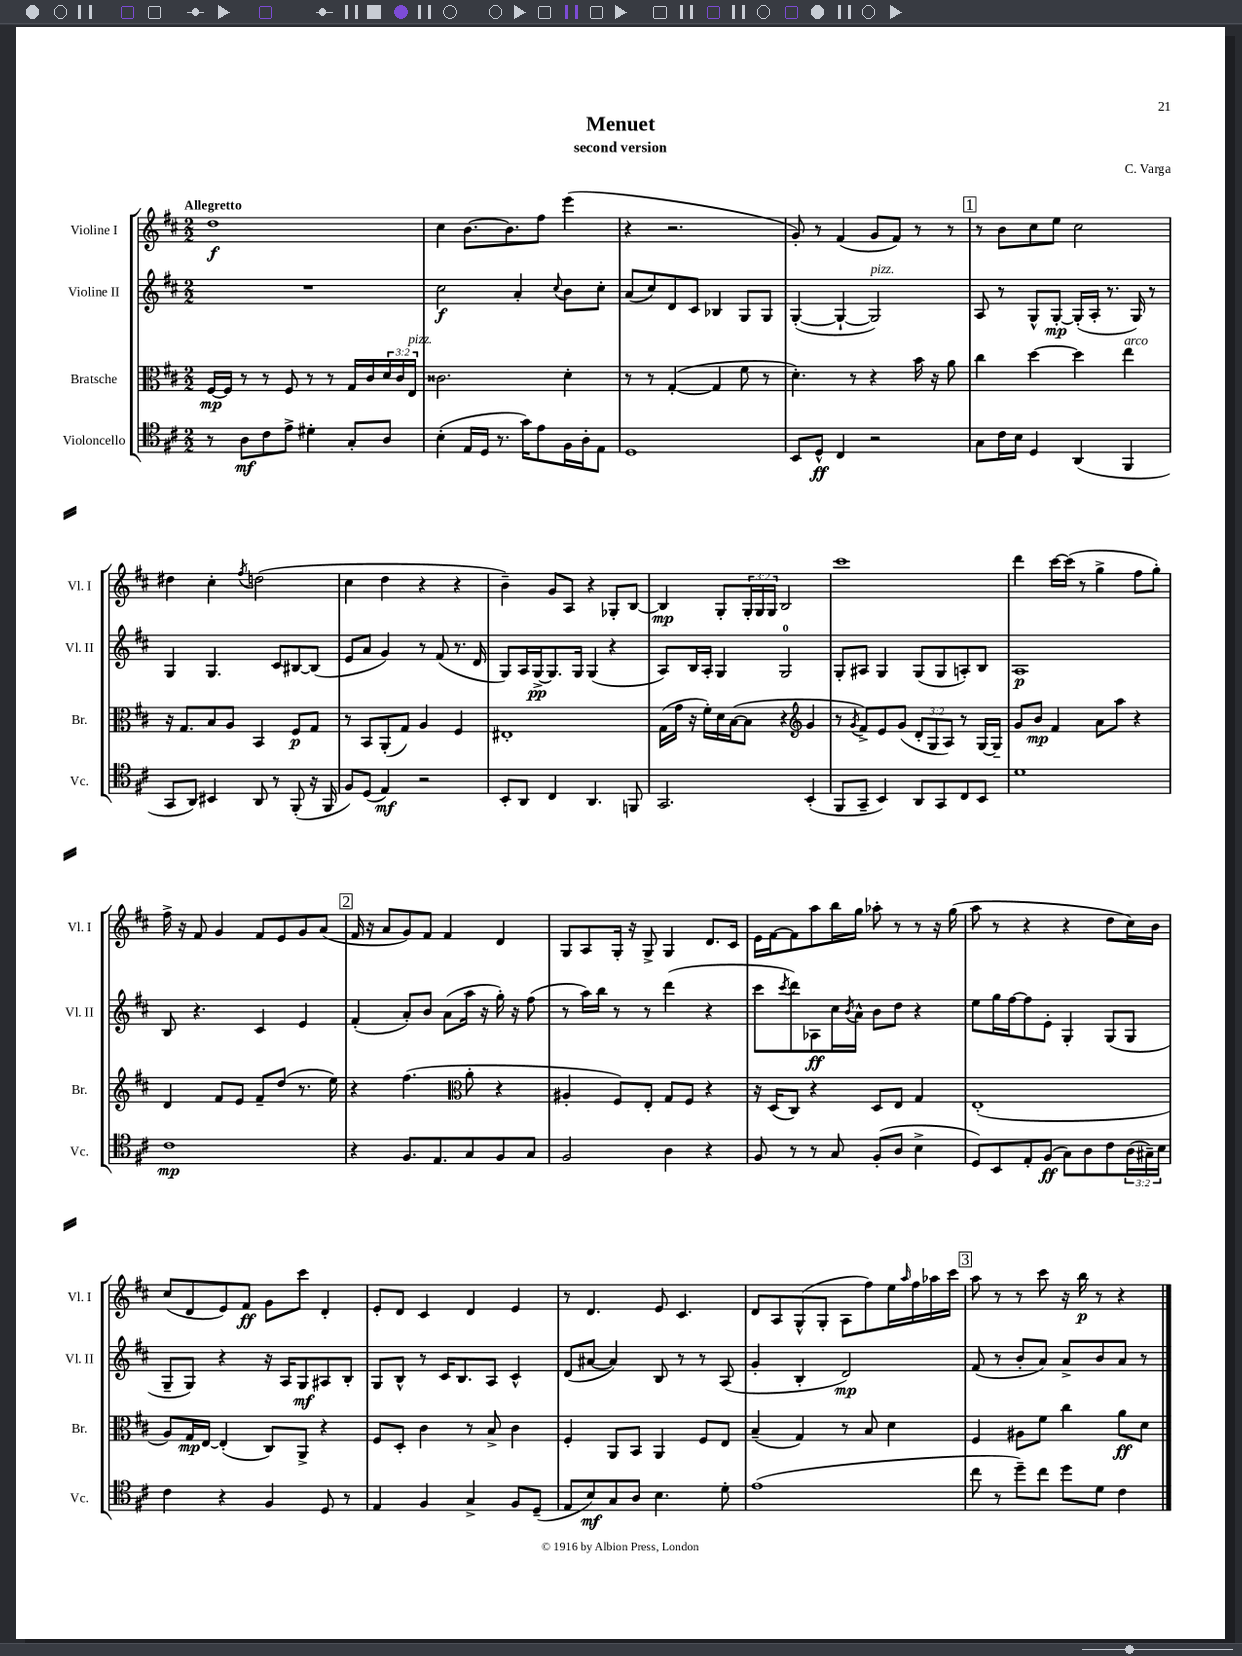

**kern	**dynam	**kern	**dynam	**kern	**dynam	**kern	**dynam
*part4	*part4	*part3	*part3	*part2	*part2	*part1	*part1
*staff4	*staff4	*staff3	*staff3	*staff2	*staff2	*staff1	*staff1
*I"Violoncello	*	*I"Bratsche	*	*I"Violine II	*	*I"Violine I	*
*I'Vc.	*	*I'Br.	*	*I'Vl. II	*	*I'Vl. I	*
*clefC4	*	*clefC3	*	*clefG2	*	*clefG2	*
*k[f#c#]	*	*k[f#c#]	*	*k[f#c#]	*	*k[f#c#]	*
*M2/2	*	*M2/2	*	*M2/2	*	*M2/2	*
=1	=1	=1	=1	=1	=1	=1	=1
!	!	!	!	!	!	!LO:TX:a:B:t=Allegretto	!
8r	.	[16F#/LL	mp	1r	.	1dd	f
.	.	16F#/JJ]	.	.	.	.	.
8A\L	mf	8r	.	.	.	.	.
8c#\	.	8r	.	.	.	.	.
8e^\J	.	8F#/	.	.	.	.	.
4d#X'\	.	8r	.	.	.	.	.
.	.	8r	.	.	.	.	.
8G'/L	.	16G/LL	.	.	.	.	.
.	.	16c#/	.	.	.	.	.
8A/J	.	24d/	.	.	.	.	.
.	.	24c#/	.	.	.	.	.
!	!	!LO:TX:a:i:t=pizz.	!	!	!	!	!
.	.	24E/JJ	.	.	.	.	.
=2	=2	=2	=2	=2	=2	=2	=2
(4B'\	.	2.c##X\	.	2cc#\	f	4cc#\	.
16E/LL	.	.	.	.	.	[8.b\L	.
16D/JJ	.	.	.	.	.	.	.
8.r	.	.	.	.	.	.	.
.	.	.	.	.	.	8.b\]	.
.	.	.	.	4a'/	.	.	.
16g\KL)	.	.	.	.	.	.	.
8e\	.	.	.	.	.	8ff#\J	.
.	.	.	.	8qqcc#/	.	.	.
16F#\L	.	4d'\	.	8b\L	.	(4eee\	.
16A'\J	.	.	.	.	.	.	.
8E\J	.	.	.	8cc#'\J	.	.	.
=3	=3	=3	=3	=3	=3	=3	=3
1D	.	8r	.	(8a/L	.	4r	.
.	.	8r	.	8cc#/)	.	.	.
.	.	([4G'/	.	8d/	.	2.r	.
.	.	.	.	8c#/J	.	.	.
.	.	4G/]	.	4B-X/	.	.	.
.	.	8f#\	.	8G/L	.	.	.
.	.	8r	.	8G/J	.	.	.
=4	=4	=4	=4	=4	=4	=4	=4
8BB/L	.	4.d'\)	.	([4G'/	.	8g'/)	.
8D^^/J	ff	.	.	.	.	8r	.
4C#/	.	.	.	4G`/_	.	(4f#/	.
.	.	8r	.	.	.	.	.
!	!	!	!	!LO:TX:a:i:t=pizz.	!	!	!
2r	.	4r	.	2G/])	.	8g/L	.
.	.	.	.	.	.	8f#/J)	.
.	.	16b\	.	.	.	8r	.
.	.	16r	.	.	.	.	.
.	.	8a\	.	.	.	8r	.
!!LO:REH:place=s1:t=1
=5	=5	=5	=5	=5	=5	=5	=5
8G\L	.	4cc#\	.	8A/	.	8r	.
16c#\L	.	.	.	8r	.	8b\L	.
16B\JJ	.	.	.	.	.	.	.
4D/	.	[4dd\	.	8G^^/L	.	8cc#\	.
.	.	.	.	[8G'/J	mp	8ee\J	.
(4AA/	.	4dd\]	.	(16G'/LL]	.	2cc#\	.
.	.	.	.	16A'/JJ	.	.	.
.	.	.	.	8.r	.	.	.
!	!	!LO:TX:a:i:t=arco	!	!	!	!	!
4FF#/	.	4ee\	.	.	.	.	.
.	.	.	.	16G/)	.	.	.
.	.	.	.	8r	.	.	.
!!LO:LB:g=z
=6	=6	=6	=6	=6	=6	=6	=6
8GG/L	.	16r	.	4G/	.	4dd#X\	.
.	.	8.G/L	.	.	.	.	.
8AA/J)	.	.	.	.	.	.	.
4BB#X/	.	8B/	.	4.G/	.	4cc#'\	.
.	.	8A/J	.	.	.	.	.
.	.	.	.	.	.	8qff#/	.
8AA/	.	4BB/	.	.	.	(2ddn\	.
8r	.	.	.	8c#/L	.	.	.
(8FF#'/	.	8F#/L	p	[8B#X/	.	.	.
16r	.	8G/J	.	(8B#/J]	.	.	.
16FF#/	.	.	.	.	.	.	.
=7	=7	=7	=7	=7	=7	=7	=7
8F#/L)	.	8r	.	8e/L	.	4cc#\	.
(8D/J	.	8BB/L	.	8a/J	.	.	.
4E/)	mf	(8AA'/	.	4g/)	.	4dd\	.
.	.	8G/J)	.	.	.	.	.
2r	.	4A/	.	8r	.	4r	.
.	.	.	.	(8f#/	.	.	.
.	.	4F#/	.	8.r	.	4r	.
.	.	.	.	16d/	.	.	.
=8	=8	=8	=8	=8	=8	=8	=8
8BB'/L	.	1E#X'	.	8G/L)	.	4b~\)	.
8AA/J	.	.	.	16A/L	.	.	.
.	.	.	.	[16G^/J	pp	.	.
4C#/	.	.	.	8.G/]	.	8g/L	.
.	.	.	.	.	.	8A/J	.
.	.	.	.	16G/Jk	.	.	.
4.AA/	.	.	.	(4G/	.	4r	.
.	.	.	.	4r	.	8G-X'/L	.
8FFn/	.	.	.	.	.	[8B/J	.
=9	=9	=9	=9	=9	=9	=9	=9
2.GG/	.	(16G\LL	.	8A/L)	.	4B/]	mp
.	.	16g\JJ	.	.	.	.	.
.	.	16r	.	16B/L	.	.	.
.	.	16f#'\LL)	.	16A'/JJ	.	.	.
.	.	16d\	.	4G/	.	8G'/L	.
.	.	([16B\J	.	.	.	.	.
.	.	8B\J]	.	.	.	24G'/L	.
.	.	.	.	.	.	24G/	.
.	.	.	.	.	.	24G/JJ	.
.	.	4r	.	2G/	.	2B/	.
*	*	*clefG2	*	*	*	*	*
(4BB'/	.	4g/	.	.	.	.	.
=10	=10	=10	=10	=10	=10	=10	=10
8FF#/L	.	8r	.	8G'/L	.	1ccc#	.
.	.	8qg/	.	.	.	.	.
8GG~/J	.	8f#^/L)	.	8A#X/J	.	.	.
4BB/)	.	8e/	.	4G/	.	.	.
.	.	(8g/J	.	.	.	.	.
8AA/L	.	12d'/L	.	(8G/L	.	.	.
.	.	12G/	.	.	.	.	.
8GG/	.	.	.	8G/	.	.	.
.	.	12A/J)	.	.	.	.	.
8C#/	.	8r	.	8An'/)	.	.	.
8BB/J	.	[16G/LL	.	8B/J	.	.	.
.	.	16G~/JJ]	.	.	.	.	.
=11	=11	=11	=11	=11	=11	=11	=11
1d	.	8g/L	.	1A	p	4ddd\	.
.	.	8b/J	mp	.	.	.	.
.	.	4f#/	.	.	.	[16ccc#\LL	.
.	.	.	.	.	.	(16ccc#\JJ]	.
.	.	.	.	.	.	8r	.
.	.	8a\L	.	.	.	4gg^\	.
.	.	8aa\J	.	.	.	.	.
.	.	4r	.	.	.	8ff#\L	.
.	.	.	.	.	.	8gg'\J)	.
!!LO:LB:g=z
=12	=12	=12	=12	=12	=12	=12	=12
1c#	mp	4d/	.	8B/	.	16ff#^\	.
.	.	.	.	.	.	16r	.
.	.	.	.	4.r	.	8f#/	.
.	.	8f#/L	.	.	.	4g/	.
.	.	8e/J	.	.	.	.	.
.	.	8f#~/L	.	4c#/	.	8f#/L	.
.	.	(8dd/J	.	.	.	8e/	.
.	.	8.r	.	4e/	.	8g/	.
.	.	.	.	.	.	(8a/J	.
.	.	16ee\)	.	.	.	.	.
!!LO:REH:place=s1:t=2
=13	=13	=13	=13	=13	=13	=13	=13
4r	.	4r	.	(4f#'/	.	16f#/	.
.	.	.	.	.	.	16r	.
.	.	.	.	.	.	8a/L	.
8.F#/L	.	(4.ff#\	.	8a'/L)	.	8g/)	.
.	.	.	.	8b/J	.	8f#/J	.
8.E/	.	.	.	.	.	.	.
.	.	.	.	(8a\L	.	4f#/	.
*	*	*clefC3	*	*	*	*	*
8G/	.	8a'\	.	16aa\Jk	.	.	.
.	.	.	.	16r	.	.	.
8F#/	.	4r	.	16gg'\)	.	4d/	.
.	.	.	.	16r	.	.	.
8G/J	.	.	.	(8ff#\	.	.	.
=14	=14	=14	=14	=14	=14	=14	=14
2F#/	.	4A#X'/	.	8r	.	8G/L	.
.	.	.	.	16aa\LL)	.	8A/	.
.	.	.	.	16bb\JJ	.	.	.
.	.	8F#/L)	.	8r	.	16G'/Jk	.
.	.	.	.	.	.	16r	.
.	.	8E'/J	.	8r	.	8G^/	.
4A\	.	8G/L	.	(4ddd\	.	4G/	.
.	.	8F#/J	.	.	.	.	.
4r	.	4r	.	4r	.	8.d/L	.
.	.	.	.	.	.	16c#/Jk	.
=15	=15	=15	=15	=15	=15	=15	=15
8F#/	.	16r	.	8ccc#\L	.	16e\LL	.
.	.	(16D/KL	.	.	.	[16f#\J	.
.	.	.	.	8qccc#/	.	.	.
8r	.	8C#/J)	.	8ddd\)	.	8f#\]	.
8r	.	4r	.	8A-X\	ff	8aa\	.
8G/	.	.	.	16cc#\L	.	16bb\L	.
.	.	.	.	8qb/	.	.	.
.	.	.	.	16a^^\JJ	.	16gg\JJ	.
(8F#'/L	.	8D/L	.	8b\L	.	8aa-X'\	.
8A/J	.	8E/J	.	8dd\J	.	8r	.
4B^\	.	4G/	.	4r	.	8r	.
.	.	.	.	.	.	16r	.
.	.	.	.	.	.	(16gg\	.
=16	=16	=16	=16	=16	=16	=16	=16
8D/L)	.	(1E'	.	8ee\L	.	8aa\	.
8BB/	.	.	.	16gg\L	.	8r	.
.	.	.	.	[16ff#\J	.	.	.
8E'/	.	.	.	8ff#\]	.	4r	.
(8F#/J	ff	.	.	8e'\J	.	.	.
8G\L)	.	.	.	4G'/	.	4r	.
8A\	.	.	.	.	.	.	.
8c#\	.	.	.	(8G/L	.	8dd\L	.
(24A\L	.	.	.	8G/J	.	16cc#\L)	.
24G#X~\)	.	.	.	.	.	.	.
.	.	.	.	.	.	16b\JJ	.
24B\JJ	.	.	.	.	.	.	.
!!LO:LB:g=z
=17	=17	=17	=17	=17	=17	=17	=17
4c#\	.	8A/L)	.	8G~/L	.	(8cc#/L	.
.	.	16G/L	mp	8G/J)	.	8d/	.
.	.	[16E/JJ	.	.	.	.	.
4r	.	(4E'/]	.	4r	.	8e/)	.
.	.	.	.	.	.	8f#/J	ff
4F#/	.	8C#/L)	.	16r	.	8g\L	.
.	.	.	.	16A/KL	.	.	.
.	.	8AA^/J	.	8G/	mf	8ccc#\J	.
8D/	.	4r	.	8A#X/	.	4d'/	.
8r	.	.	.	8B'/J	.	.	.
=18	=18	=18	=18	=18	=18	=18	=18
4E/	.	8F#/L	.	8G/L	.	8e'/L	.
.	.	8D'/J	.	8B^^/J	.	8d/J	.
4F#/	.	4c#\	.	8r	.	4c#/	.
.	.	.	.	16c#/KL	.	.	.
.	.	.	.	8.B/	.	.	.
4G^/	.	8r	.	.	.	4d/	.
.	.	8B^/	.	8A/J	.	.	.
8F#/L	.	4c#\	.	4c#^^/	.	4e/	.
(8D~/J	.	.	.	.	.	.	.
=19	=19	=19	=19	=19	=19	=19	=19
8E/L	.	4F#'/	.	(8d/L	.	8r	.
8B/)	mf	.	.	[8a#X/J	.	4.d/	.
8G/	.	8AA/L	.	4a#/])	.	.	.
8A/J	.	8BB/J	.	.	.	.	.
4.B\	.	4AA/	.	8B/	.	8e/	.
.	.	.	.	8r	.	4.c#/	.
.	.	8F#/L	.	8r	.	.	.
8d'\	.	8E/J	.	(8A/	.	.	.
=20	=20	=20	=20	=20	=20	=20	=20
(1e	.	(4B~/	.	4g'/	.	8d/L	.
.	.	.	.	.	.	8A/	.
.	.	4G/)	.	4B'/	.	(8G^^/	.
.	.	.	.	.	.	8G'/J	.
.	.	8r	.	2d/)	mp	8A\L	.
.	.	8B/	.	.	.	8ff#\)	.
.	.	4d\	.	.	.	16ee\L	.
.	.	.	.	.	.	16qqaa/	.
.	.	.	.	.	.	16ff#\	.
.	.	.	.	.	.	16aa-X\	.
.	.	.	.	.	.	16ccc#\JJ	.
!!LO:REH:place=s1:t=3
=21	=21	=21	=21	=21	=21	=21	=21
8cc#\	.	4F#/	.	(8f#/	.	8aa\	.
8r	.	.	.	8r	.	8r	.
8dd~\L)	.	8A#X\L	.	8b'/L	.	8r	.
8cc#\J	.	8f#\J	.	8a/J)	.	8ccc#\	.
8dd\L	.	4cc#\	.	8a^/L	.	16r	.
.	.	.	.	.	.	16bb\	p
8d\J	.	.	.	8b/	.	8r	.
4c#\	.	8a\L	ff	8a/J	.	4r	.
.	.	8d\J	.	8r	.	.	.
==	==	==	==	==	==	==	==
*-	*-	*-	*-	*-	*-	*-	*-
